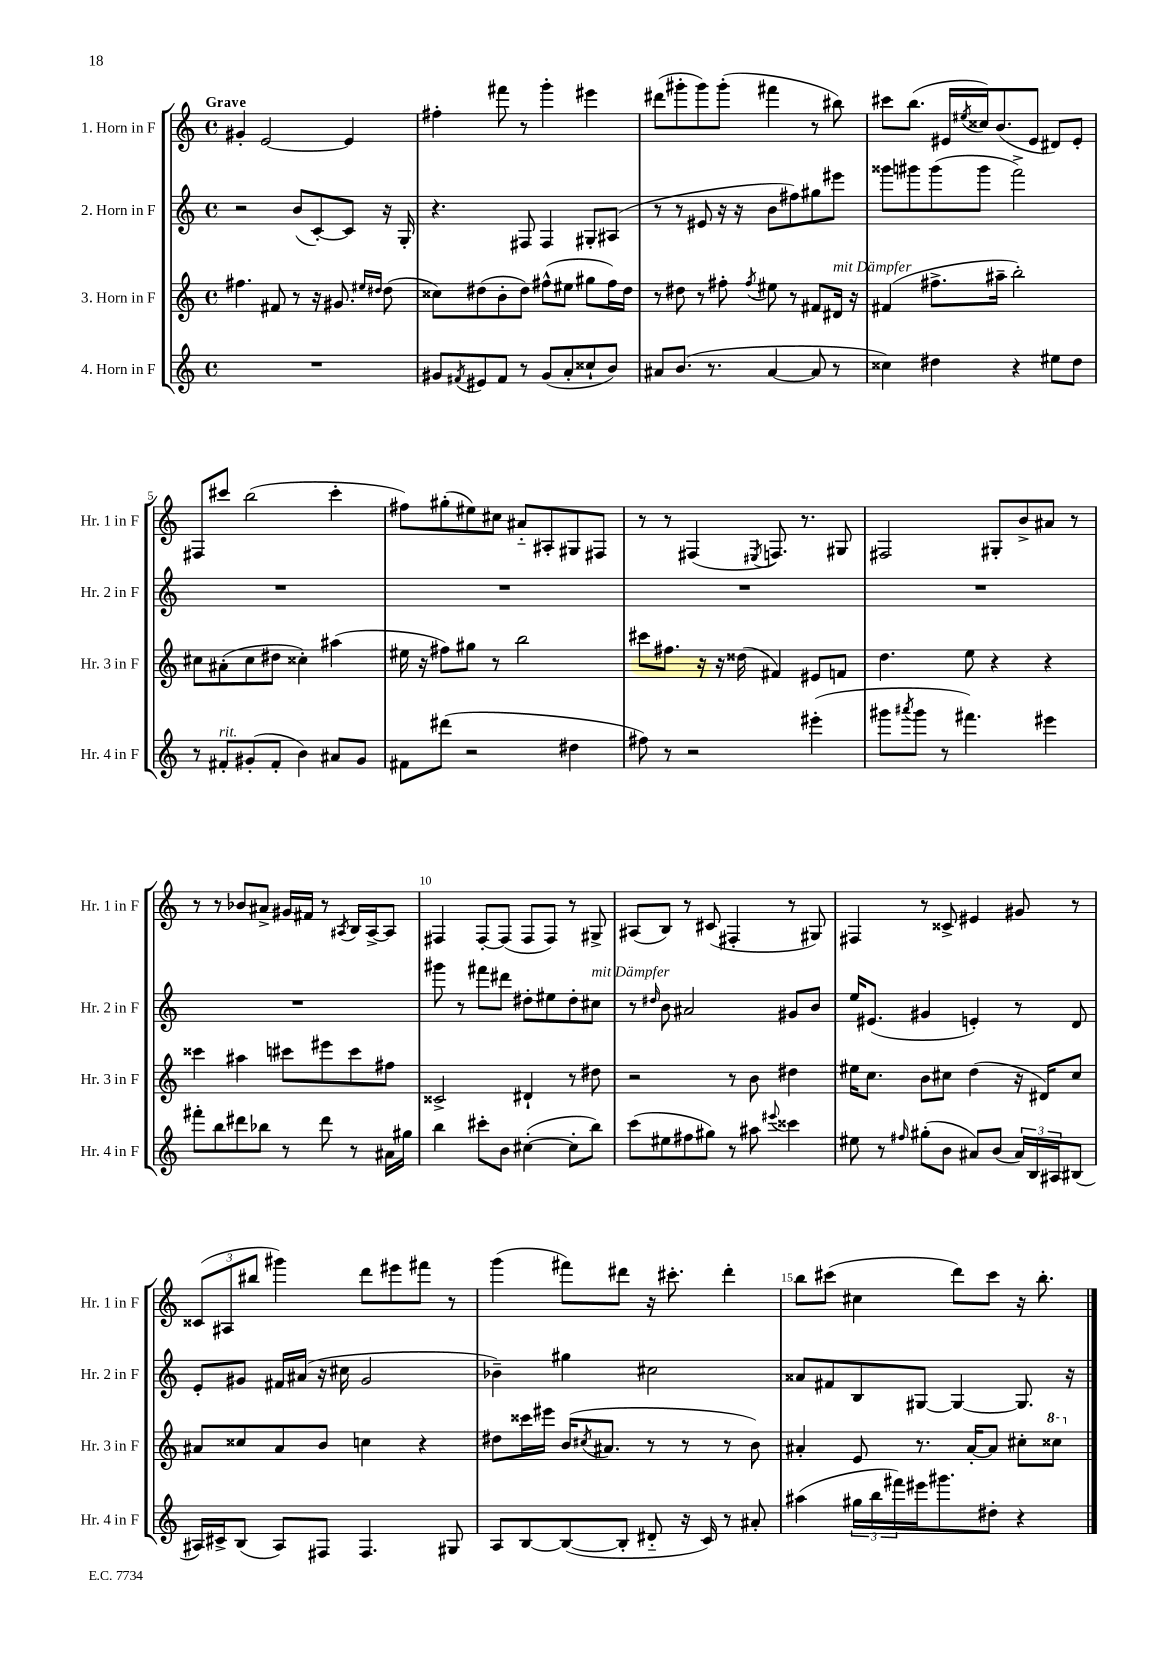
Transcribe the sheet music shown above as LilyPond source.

<<
\new StaffGroup <<
\new Staff = "s0" \with { instrumentName = "1. Horn in F" shortInstrumentName = "Hr. 1 in F" } {
    \clef treble \key c \major \defaultTimeSignature \time 4/4 \tempo "Grave"
    gis'4-. e'2~ e'4 |
    fis''4-. fis'''8 r8 g'''4-. eis'''4 |
    dis'''8( gis'''8-. gis'''8) gis'''8-.( fis'''4 r8 bis''8) |
    cis'''8 b''8.( eis'16 \acciaccatura { eis''8 } cisis''16) b'8.( eis'8 dis'8) eis'8-. |
    fis8 cis'''8 b''2( cis'''4-. |
    fis''8) gis''8-.( eis''8) cis''8 ais'8-_ ais8-. gis8 fis8 |
    r8 r8 fis4( \acciaccatura { eis8 } f8.) r8. gis8 |
    fis2 gis8-. b'8-> ais'8 r8 |
    r8 r8 bes'8 ais'8-> gis'16 fis'16 r8 \acciaccatura { ais8 } b16 ais16~-> ais8 |
    fis4 fis8~-. fis8( fis8 fis8) r8 gis8-> |
    ais8( b8) r8 cis'8( fis4-. r8 gis8) |
    fis4 r8 cisis'8-> eis'4 gis'8 r8 |
    \tuplet 3/2 { cisis'8( ais8 bis''8 } gis'''4) d'''8 eis'''8 fis'''8 r8 |
    g'''4( fis'''8) dis'''8 r16 cis'''8.-. dis'''4-. |
    b''8 cis'''8( cis''4 d'''8) cis'''8 r16 b''8.-. \bar "|." |
}
\new Staff = "s1" \with { instrumentName = "2. Horn in F" shortInstrumentName = "Hr. 2 in F" } {
    \clef treble \key c \major \defaultTimeSignature \time 4/4
    r2 b'8( c'8~-.) c'8 r16 g16-. |
    r4. fis8 fis4 gis8-. ais8( |
    r8 r8 eis'8 r16 r16 b'8 fis''8) gis''8 eis'''8 |
    gisis'''8 gis'''8 gis'''8( gis'''8 f'''2->) |
    R1 |
    R1 |
    R1 |
    R1 |
    R1 |
    gis'''8 r8 fis'''8 dis'''8 dis''8-. eis''8 dis''8-. cis''8^\markup { \italic "mit Dämpfer" } |
    r8 \grace { dis''16 } b'8 ais'2 gis'8 b'8 |
    e''16 eis'8.( gis'4 e'4-.) r8 d'8 |
    e'8-. gis'8 fis'16 ais'16( r16 cis''16 gis'2 |
    bes'4--) gis''4 cis''2 |
    aisis'8 fis'8 b8 gis8~ gis4~ gis8. r16 \bar "|." |
}
\new Staff = "s2" \with { instrumentName = "3. Horn in F" shortInstrumentName = "Hr. 3 in F" } {
    \clef treble \key c \major \defaultTimeSignature \time 4/4
    fis''4. fis'8 r8 r16 gis'8. \grace { eis''16 dis''16 } dis''8( |
    cisis''8) dis''8( b'8-. dis''8) fis''8-^( eis''8 gis''8 fis''16) dis''16 |
    r8 dis''8 r8 fis''8-. \acciaccatura { fis''8 } eis''8 r8 fis'8 dis'16^\markup { \italic "mit Dämpfer" } r16 |
    fis'4( fis''8.-> ais''16-- b''2-.) |
    cis''8 ais'8-.( cis''8 dis''8 cisis''4-.) ais''4( |
    eis''16 r16 fis''8) gis''8 r8 b''2 |
    cis'''8 fis''8. r16 r16 disis''16( fis'4) eis'8 f'8 |
    d''4. e''8 r4 r4 |
    cisis'''4 ais''4 cis'''8 eis'''8 cis'''8 fis''8 |
    cisis'2-> dis'4-! r8 dis''8 |
    r2 r8 b'8 dis''4 |
    eis''16 c''8. b'8 cis''8 d''4( r16 dis'16) cis''8 |
    ais'8 cisis''8 ais'8 b'8 c''4 r4 |
    dis''8 cisis'''16 eis'''16 b'16( \acciaccatura { cis''8 } ais'8. r8 r8 r8 b'8) |
    ais'4-. e'8 r8. ais'16~-. ais'8 cis''8-. \ottava #1 cisis'''8 \ottava #0 \bar "|." |
}
\new Staff = "s3" \with { instrumentName = "4. Horn in F" shortInstrumentName = "Hr. 4 in F" } {
    \clef treble \key c \major \defaultTimeSignature \time 4/4
    R1 |
    gis'8 \acciaccatura { fis'8 } eis'8 fis'8 r8 gis'8( a'8-. cisis''8-! b'8) |
    ais'8 b'8.( r8. ais'4~ ais'8 r8 |
    cisis''4) dis''4 r4 eis''8 dis''8 |
    r8 fis'8-.^\markup { \italic "rit." } gis'8-.( fis'8-. b'4) ais'8 gis'8 |
    fis'8 dis'''8( r2 dis''4 |
    fis''8) r8 r2 eis'''4-.( |
    gis'''8 \acciaccatura { ais'''8 } gis'''8 r8 fis'''4.) eis'''4 |
    fis'''8-. b''8 dis'''8 bes''8 r8 dis'''8 r8 ais'16 gis''16 |
    b''4 cis'''8-. b'8 cis''4~-.( cis''8-. b''8) |
    c'''8( eis''8 fis''8 gis''8) r8 ais''8 \appoggiatura { eis'''8 } cisis'''4 |
    eis''8 r8 \grace { fis''16 } gis''8-.( b'8 ais'8) b'8( \tuplet 3/2 { ais'16) b16 ais16 } bis8( |
    ais16) cis'16-> b8( ais8) fis8 fis4. gis8 |
    a8 b8~ b8~( b8-. dis'8-_ r16 c'16) r8 ais'8-. |
    ais''4( \tuplet 3/2 { gis''16 b''16 fis'''16) } eis'''16 gis'''8. dis''8-. r4 \bar "|." |
}
>>
>>
\layout { \context { \Score \override BarNumber.break-visibility = ##(#f #t #t) barNumberVisibility = #(every-nth-bar-number-visible 5) } }
